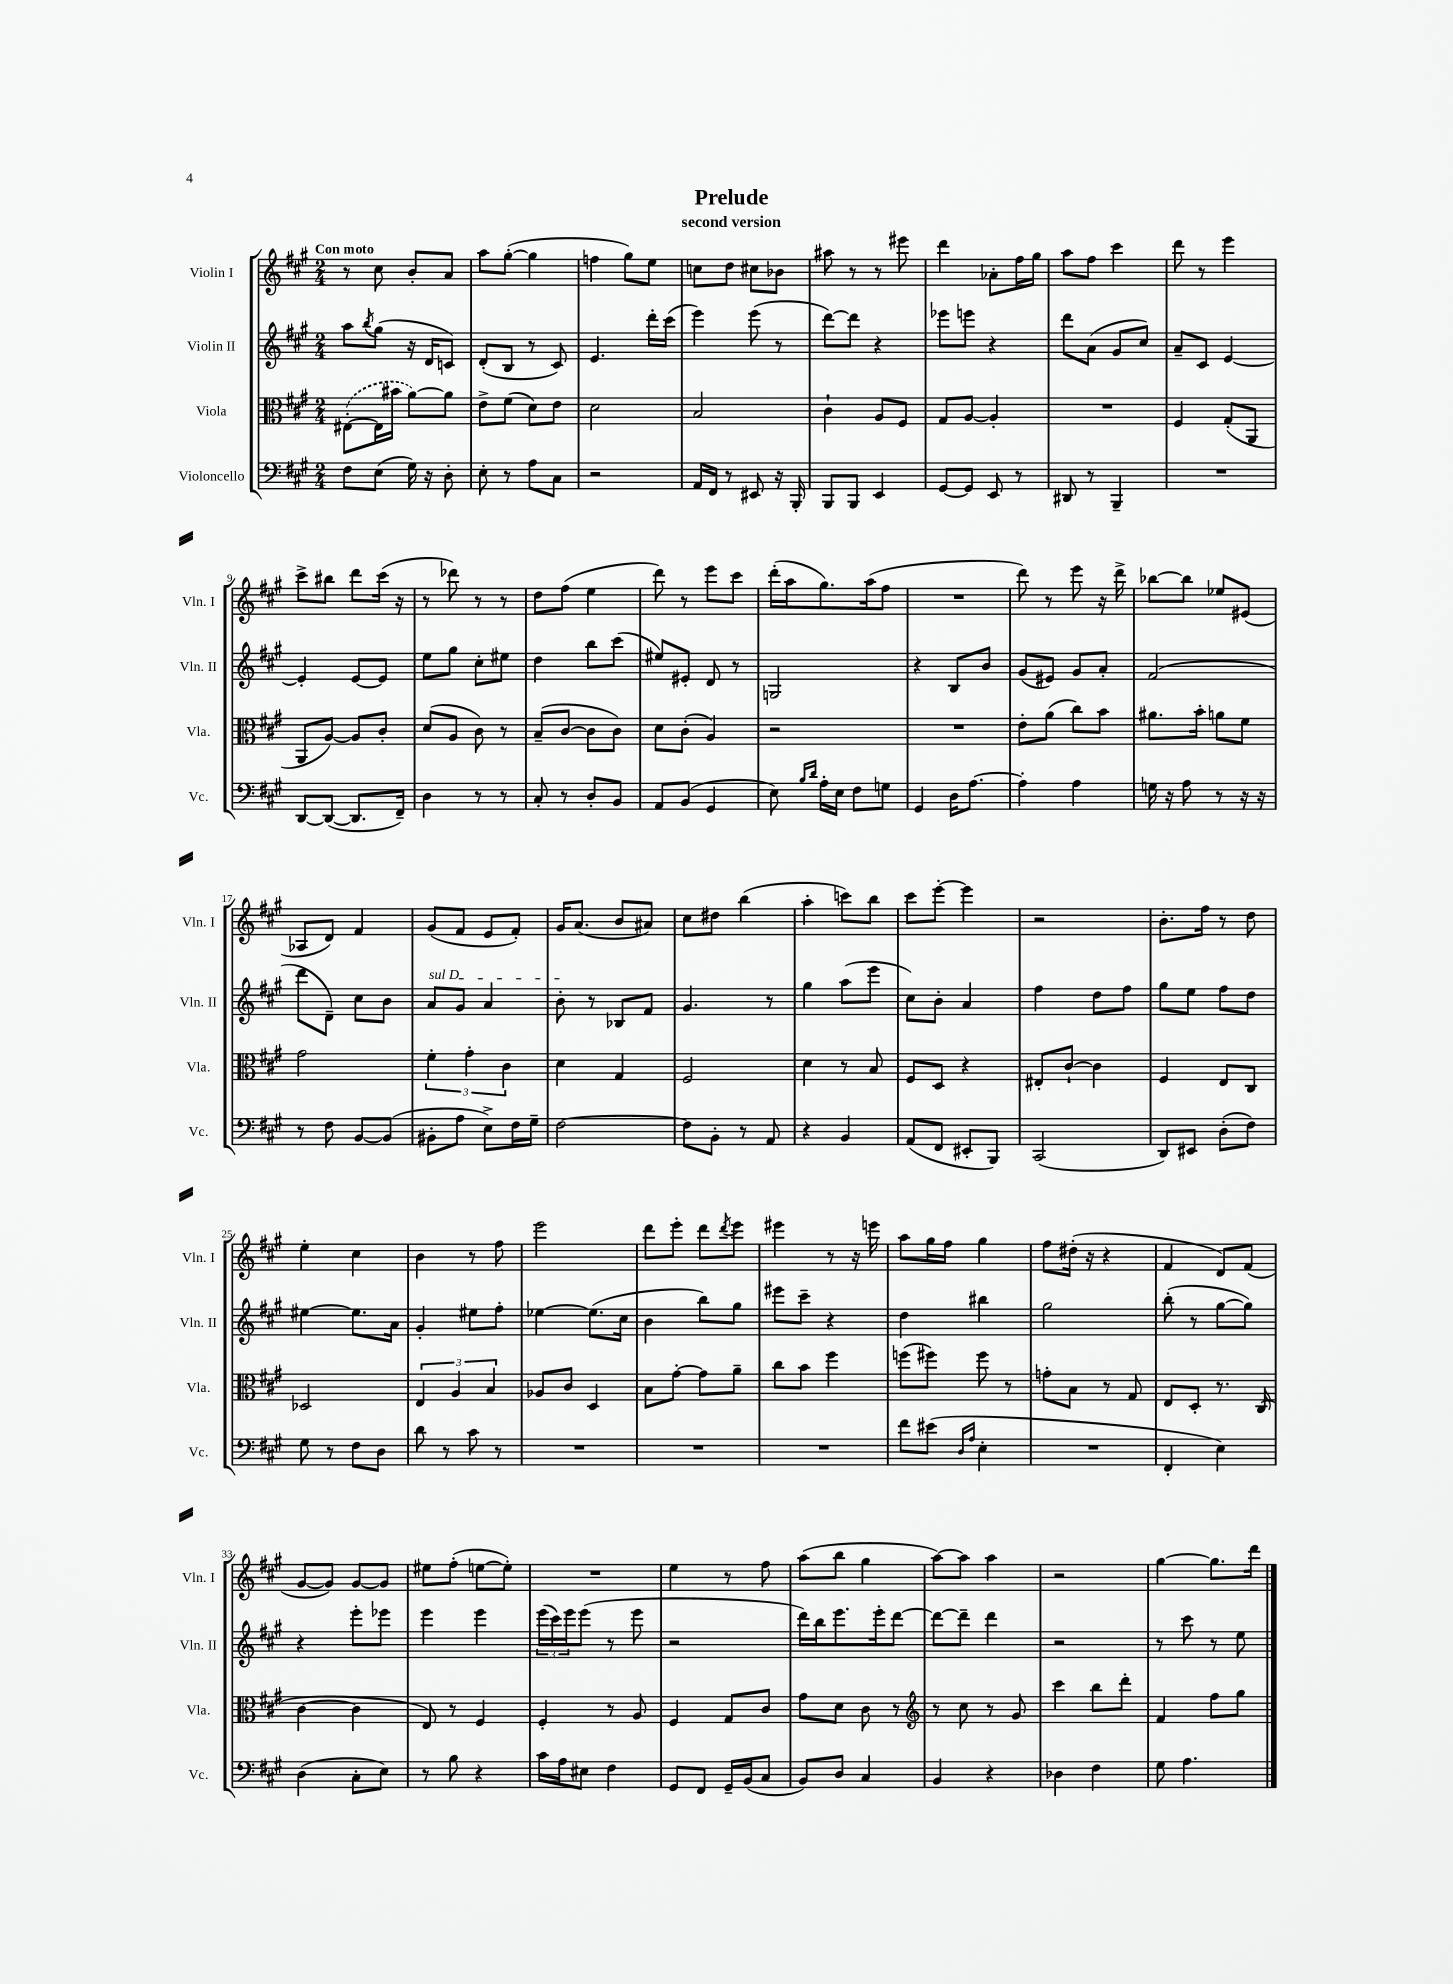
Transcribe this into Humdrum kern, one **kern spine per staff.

**kern	**kern	**kern	**kern
*staff4	*staff3	*staff2	*staff1
*clefF4	*clefC3	*clefG2	*clefG2
*k[f#c#g#]	*k[f#c#g#]	*k[f#c#g#]	*k[f#c#g#]
*M2/4	*M2/4	*M2/4	*M2/4
8F#	([8E#'	8aa	8r
.	.	8qbb	.
(8E	16E#]	(8gg#	8cc#
.	16b#	.	.
16G#)	[8a)	16r	8b'
16r	.	16d	.
8D'	8a]	8c)	8a
=	=	=	=
8E'	8e^	(8d'	8aa
8r	(8f#	8B	([8gg#'
8A	8d)	8r	4gg#]
8C#	8e	8c#)	.
=	=	=	=
2r	2d	4.e	4ff
.	.	.	8gg#)
.	.	16ddd'	8ee
.	.	(16ccc#	.
=	=	=	=
16AA	2B	4eee)	8cc
16FF#	.	.	.
8r	.	.	8dd
8EE#	.	(8eee	8cc#
16r	.	8r	8b-
16BBB'	.	.	.
=	=	=	=
8BBB	4c#`	[8ddd)	8aa#
8BBB	.	8ddd]	8r
4EE	8A	4r	8r
.	8F#	.	8eee#
=	=	=	=
[8GG#	8G#	8eee-	4ddd
8GG#]	[8A	8eee	.
8EE	4A']	4r	8a-'
8r	.	.	16ff#
.	.	.	16gg#
=	=	=	=
8DD#	2r	8ddd	8aa
8r	.	(8a	8ff#
4BBB~	.	8g#	4ccc#
.	.	8cc#)	.
=	=	=	=
2r	4F#	8a~	8ddd
.	.	8c#	8r
.	(8G#'	[4e	4eee
.	8AA	.	.
=	=	=	=
[8DD	8AA	4e']	8ccc#^
(8DD_	[8A)	.	8bb#
8.DD]	8A]	[8e	8ddd
.	8c#'	8e]	(16ccc#
16FF#~)	.	.	16r
=	=	=	=
4D	(8d	8ee	8r
.	8A	8gg#	8ddd-)
8r	8c#)	8cc#'	8r
8r	8r	8ee#	8r
=	=	=	=
8C#'	(8B~	4dd	8dd
8r	[8c#	.	(8ff#
8D'	8c#]	8bb	4ee
8BB	8c#)	(8ccc#	.
=	=	=	=
8AA	8d	8ee#)	8ddd)
(8BB	(8c#'	8e#'	8r
4GG#	4A)	8d	8eee
.	.	8r	8ccc#
=	=	=	=
8E)	2r	2G	(16ddd'
.	.	.	16aa
16qqB	.	.	.
16qqd	.	.	.
16A'	.	.	8.gg#)
16E	.	.	.
8F#	.	.	.
.	.	.	(16aa
8G	.	.	8ff#
=	=	=	=
4GG#	2r	4r	2r
16D	.	8B	.
[8.A	.	.	.
.	.	8b	.
=	=	=	=
4A']	8e'	(8g#	8ddd)
.	(8a	8e#)	8r
4A	8cc#)	8g#	8eee
.	8b	8a'	16r
.	.	.	16ddd^
=	=	=	=
16G	8.a#	(2f#	[8bb-
16r	.	.	.
8A	.	.	8bb-]
.	16b'	.	.
8r	8a	.	8ee-
16r	8f#	.	(8e#
16r	.	.	.
=	=	=	=
8r	2g#	8ddd	8A-
8F#	.	8d~)	8d)
[8BB	.	8cc#	4f#
(8BB]	.	8b	.
=	=	=	=
8BB#'	6f#'	8a	(8g#
8A	.	8g#	8f#
.	6g#'	.	.
8E^)	.	4a	8e
.	6c#	.	.
16F#	.	.	8f#')
16G#~	.	.	.
=	=	=	=
[2F#	4d	8b'	16g#
.	.	.	(8.a
.	.	8r	.
.	4G#	8B-	8b
.	.	8f#	8a#)
=	=	=	=
8F#]	2F#	4.g#	8cc#
8BB'	.	.	8dd#
8r	.	.	(4bb
8AA	.	8r	.
=	=	=	=
4r	4d	4gg#	4aa'
4BB	8r	(8aa	8ccc)
.	8B	8eee	8bb
=	=	=	=
(8AA	8F#	8cc#)	8ccc#
8FF#	8D	8b'	[8eee'
8EE#'	4r	4a	4eee]
8BBB)	.	.	.
=	=	=	=
(2CC#	8E#'	4ff#	2r
.	[8c#`	.	.
.	4c#]	8dd	.
.	.	8ff#	.
=	=	=	=
8DD)	4F#	8gg#	8.b'
8EE#	.	8ee	.
.	.	.	16ff#
(8D'	8E	8ff#	8r
8F#)	8C#	8dd	8dd
=	=	=	=
8G#	2D-	[4ee#	4ee'
8r	.	.	.
8F#	.	8.ee#]	4cc#
8D	.	.	.
.	.	16a	.
=	=	=	=
8d	6E	4g#'	4b
8r	.	.	.
.	6A	.	.
8c#	.	8ee#	8r
.	6B	.	.
8r	.	8ff#'	8ff#
=	=	=	=
2r	8A-	[4ee-	2eee
.	8c#	.	.
.	4D	(8.ee-]	.
.	.	16cc#	.
=	=	=	=
2r	8B	4b	8ddd
.	[8g#'	.	8eee'
.	8g#]	8bb)	8ddd
.	.	.	8qddd
.	8a~	8gg#	8eee
=	=	=	=
2r	8cc#	8eee#	4eee#
.	8b	8ccc#~	.
.	4ff#	4r	8r
.	.	.	16r
.	.	.	16eee
=	=	=	=
8f#	(8ff	4dd	8aa
(8e#	8ff#)	.	16gg#
.	.	.	16ff#
16qqD	.	.	.
16qqA	.	.	.
4E'	8ff#	4bb#	4gg#
.	8r	.	.
=	=	=	=
2r	8g'	2gg#	8ff#
.	8B	.	(16dd#'
.	.	.	16r
.	8r	.	4r
.	8G#	.	.
=	=	=	=
4FF#'	8E	(8bb'	4f#
.	8D'	8r	.
4E)	8.r	[8gg#	8d)
.	.	8gg#])	(8f#
.	(16C#	.	.
=	=	=	=
(4D	[4c#	4r	[8g#
.	.	.	8g#])
8C#'	4c#]	8eee'	[8g#
8E)	.	8eee-	8g#]
=	=	=	=
8r	8E)	4eee	8ee#
8B	8r	.	(8ff#'
4r	4F#	4eee	[8ee
.	.	.	8ee'])
=	=	=	=
16c#	4F#'	(24eee	2r
.	.	24ccc#)	.
16A	.	.	.
.	.	24eee	.
8E#	.	(8eee	.
4F#	8r	8r	.
.	8A	8eee	.
=	=	=	=
8GG#	4F#	2r	4ee
8FF#	.	.	.
16GG#~	8G#	.	8r
(16BB	.	.	.
8C#	8c#	.	8ff#
=	=	=	=
8BB)	8g#	16ddd)	(8aa
.	.	16bb	.
8D	8d	8.eee	8bb
4C#	8c#	.	4gg#
.	.	16eee'	.
.	8r	[8ddd	.
=	=	=	=
*	*clefG2	*	*
4BB	8r	8ddd_	[8aa)
.	8cc#	8ddd~]	8aa]
4r	8r	4ddd	4aa
.	8g#	.	.
=	=	=	=
4D-	4ccc#	2r	2r
4F#	8bb	.	.
.	8ddd'	.	.
=	=	=	=
8G#	4f#	8r	[4gg#
4.A	.	8ccc#	.
.	8ff#	8r	8.gg#]
.	8gg#	8ee	.
.	.	.	16ddd
==	==	==	==
*-	*-	*-	*-
